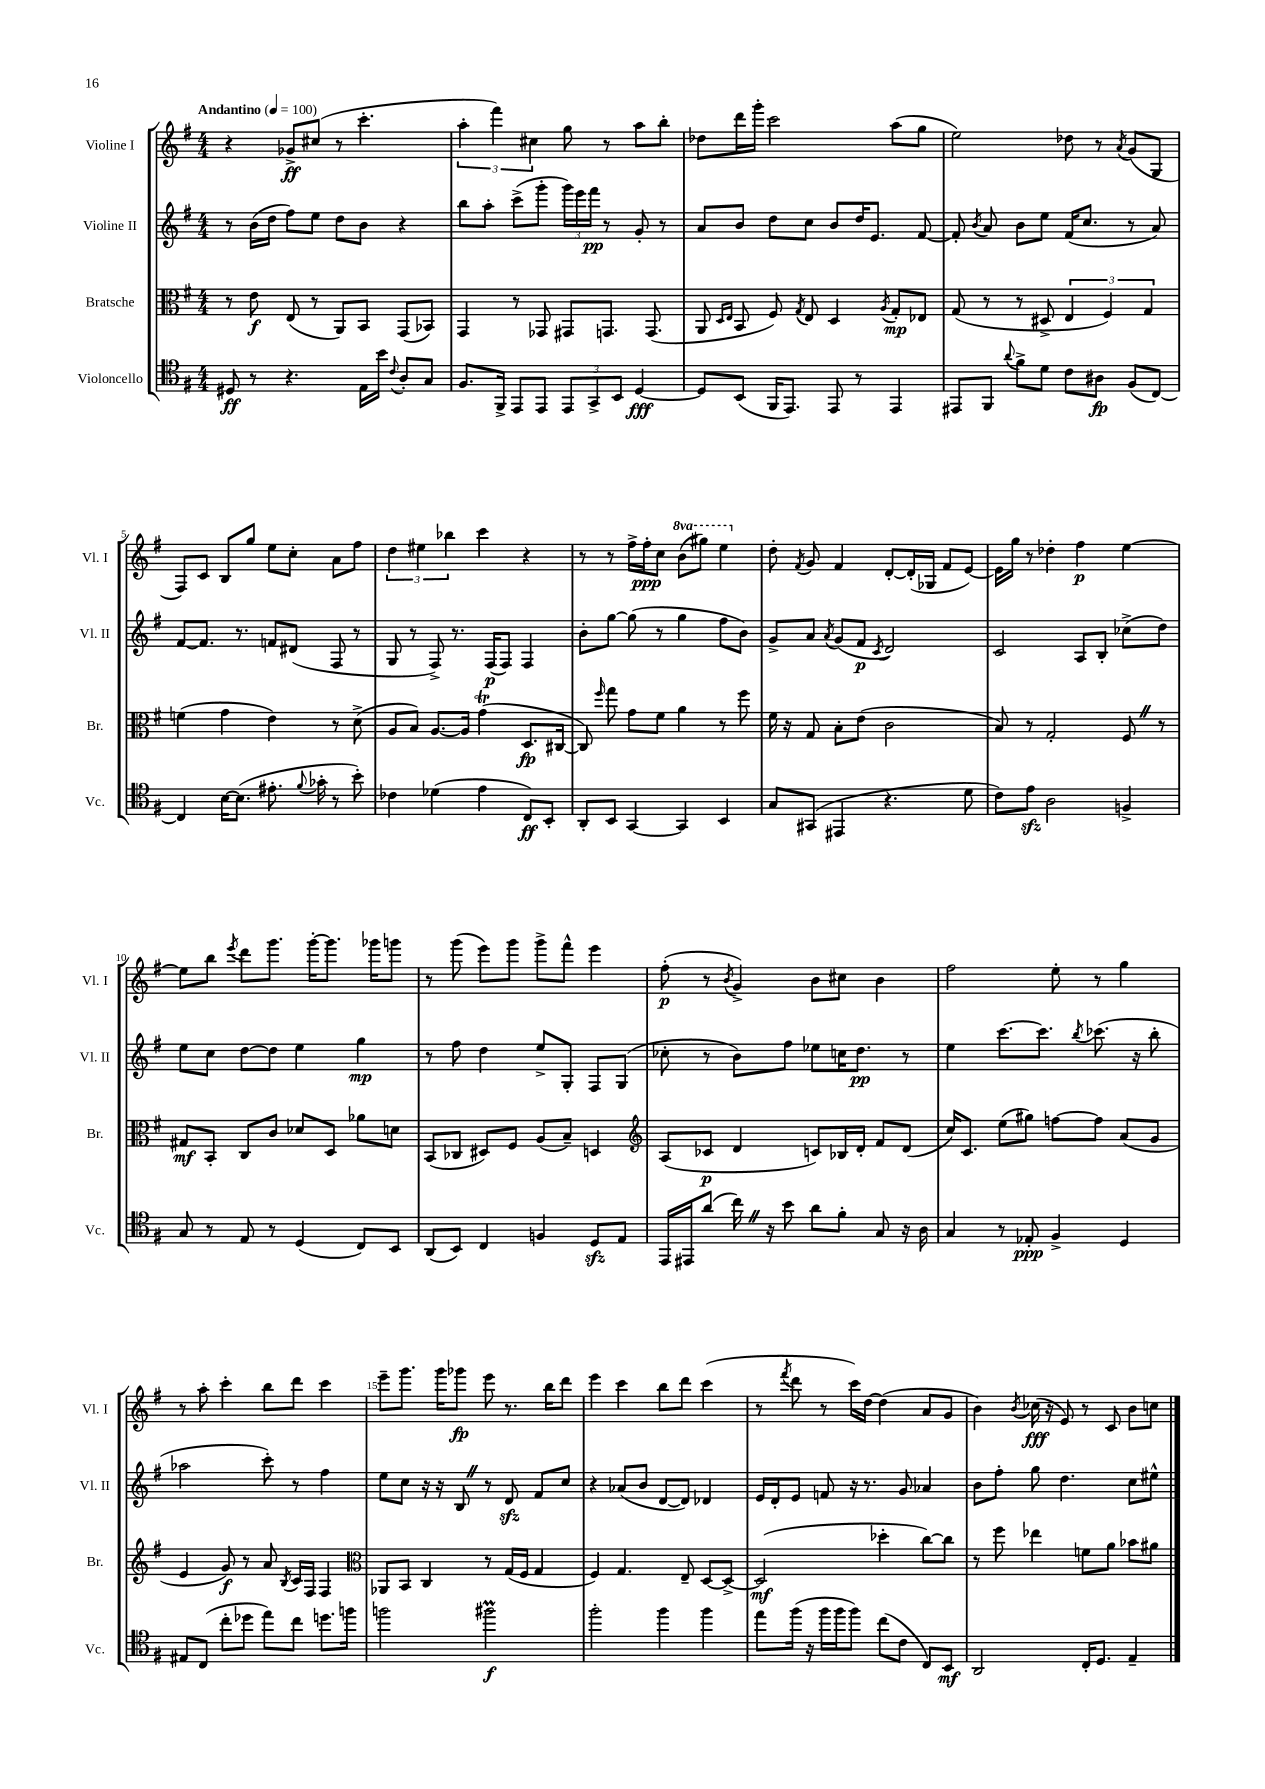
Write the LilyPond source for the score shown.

<<
\new StaffGroup <<
\new Staff = "s0" \with { instrumentName = "Violine I" shortInstrumentName = "Vl. I" } {
    \clef treble \key g \major \numericTimeSignature \time 4/4 \set Staff.ottavationMarkups = #ottavation-simple-ordinals \tempo "Andantino" 4 = 100
    \autoBeamOff r4 ges'8[->\ff cis''8]( r8 c'''4.-. |
    \tuplet 3/2 { a''4-. fis'''4) cis''4 } g''8 r8 a''8[ b''8]-. |
    des''8[ d'''16 g'''16]-. c'''2 a''8[( g''8] |
    e''2) des''8 r8 \acciaccatura { a'8 } g'8[( g8] |
    fis8[) c'8] b8[ g''8] e''8[ c''8]-. a'8[ fis''8] |
    \tuplet 3/2 { d''4 eis''4 bes''4 } c'''4 r4 |
    r8 r8 fis''16[-> fis''16-.\ppp c''8] \ottava #1 b''8[( gis'''8]) e'''4 \ottava #0 |
    d''8-. \acciaccatura { fis'8 } g'8 fis'4 d'8[~-. d'16-.( ges16] fis'8[ e'8]~) |
    e'16[ g''16] r8 des''4-. fis''4\p e''4~ |
    e''8[ b''8] \acciaccatura { e'''8 } d'''8[ g'''8.] g'''16[~-. g'''8.] ges'''16[ g'''8] |
    r8 g'''8( e'''8[) g'''8] g'''8[-> fis'''8]-^ e'''4 |
    fis''8-.\p( r8 \acciaccatura { b'8 } g'4->) b'8[ cis''8] b'4 |
    fis''2 e''8-. r8 g''4 |
    r8 a''8-. c'''4-. b''8[ d'''8] c'''4 |
    e'''8[-- g'''8.] g'''16[ ges'''8]\fp e'''8 r8. b''16[ d'''8] |
    e'''4 c'''4 b''8[ d'''8] c'''4( |
    r8 \acciaccatura { fis'''8 } d'''8 r8 c'''16[) d''16]~ d''4( a'8[ g'8] |
    b'4) \acciaccatura { b'8 } ces''16\fff( r16 e'8) r8 c'8 b'8[ c''8] \bar "|." |
}
\new Staff = "s1" \with { instrumentName = "Violine II" shortInstrumentName = "Vl. II" } {
    \clef treble \key g \major \numericTimeSignature \time 4/4
    \autoBeamOff r8 b'16[( d''16] fis''8[) e''8] d''8[ b'8] r4 |
    b''8[ a''8]-. c'''8[->( g'''8]-. \tuplet 3/2 { g'''16[) e'''16 fis'''16]\pp } r8 g'8-. r8 |
    a'8[ b'8] d''8[ c''8] b'8[ d''16 e'8.] fis'8~ |
    fis'8-. \acciaccatura { b'8 } a'8 b'8[ e''8] fis'16[( c''8.] r8 a'8) |
    fis'8[~ fis'8.] r8. f'8[ dis'8]( fis8 r8 |
    g8 r8 fis8->) r8. fis16[\p( fis8]) fis4 |
    b'8[-. g''8]~ g''8( r8 g''4 fis''8[ b'8]) |
    g'8[-> a'8] \acciaccatura { a'8 } g'8[( fis'8]\p \acciaccatura { c'8 } d'2) |
    c'2 a8[ b8]-. ces''8[->( d''8]) |
    e''8[ c''8] d''8[~ d''8] e''4 g''4\mp |
    r8 fis''8 d''4 e''8[-> g8]-. fis8[ g8]( |
    ces''8-. r8 b'8[) fis''8] ees''8[ c''16 d''8.]\pp r8 |
    e''4 c'''8.[~ c'''8.] \acciaccatura { b''8 } ces'''8.( r16 b''8-. |
    aes''2 c'''8-.) r8 fis''4 |
    e''8[ c''8] r16 r16 b8 \once \override BreathingSign.text = \markup { \musicglyph "scripts.caesura.straight" } \breathe r8 d'8\sfz fis'8[ c''8] |
    r4 aes'8[( b'8] d'8[~ d'8]) des'4 |
    e'16[ d'16-. e'8] f'8 r16 r8. g'8 aes'4 |
    b'8[ fis''8]-. g''8 d''4. c''8[ eis''8]-^ \bar "|." |
}
\new Staff = "s2" \with { instrumentName = "Bratsche" shortInstrumentName = "Br." } {
    \clef alto \key g \major \numericTimeSignature \time 4/4
    \autoBeamOff r8 e'8\f e8( r8 a,8[) b,8] g,8[( bes,8]) |
    g,4 r8 ges,8 gis,8[ g,8.] g,8.( |
    a,8 \grace { d16[ e16] } b,8 fis8) \acciaccatura { g8 } e8 d4 \acciaccatura { a8 } g8[-.\mp ees8] |
    g8( r8 r8 dis8-> \tuplet 3/2 { e4 fis4) g4 } |
    f'4( g'4 e'4) r8 d'8->( |
    a8[ b8]) a8.[~ a16] g'4\trill( d8.[\fp cis16]~ |
    cis8) \grace { fis''16 } g''8 g'8[ fis'8] a'4 r8 fis''8 |
    fis'16 r16 g8 b8[-. e'8]( c'2 |
    b8) r8 g2-. fis8 \once \override BreathingSign.text = \markup { \musicglyph "scripts.caesura.straight" } \breathe r8 |
    gis8[\mf b,8]-. c8[ c'8] des'8[ d8] aes'8[ d'8] |
    b,8[( ces8] dis8[) fis8] a8[( b8]--) d4 |
    \clef treble a8[( ces'8]\p d'4 c'8[) bes16 d'16]-. fis'8[ d'8]( |
    c''16[) c'8.] e''8[( gis''8]) f''8[~ f''8] a'8[( g'8] |
    e'4 g'8\f) r8 a'8 \acciaccatura { b8 } c'16[ fis16] fis4 |
    \clef alto aes,8[ b,8] c4 r8 g16[( fis16] g4 |
    fis4) g4. e8-- d8[~ d8]~-> |
    d2\mf( des''4-. c''8[~) c''8] |
    r8 fis''8 ees''4 f'8[ a'8] bes'8[ ais'8] \bar "|." |
}
\new Staff = "s3" \with { instrumentName = "Violoncello" shortInstrumentName = "Vc." } {
    \clef tenor \key g \major \numericTimeSignature \time 4/4
    \autoBeamOff dis8\ff r8 r4. e16[ b'16] \appoggiatura { c'8 } a8[-. g8] |
    fis8.[ fis,16]-> e,8[ e,8] \tuplet 3/2 { e,8[ g,8-> b,8] } d4~\fff |
    d8[ b,8]( fis,16[ e,8.]) e,8 r8 e,4 |
    eis,8[ fis,8] \appoggiatura { a'8 } fis'8[-> d'8] c'8[ ais8]\fp fis8[( c8]~) |
    c4 b16[~ b8.]( eis'8.-. \appoggiatura { fis'8 } ges'16-. r8 b'8-.) |
    ces'4 des'4( e'4 c8[\ff) b,8]-. |
    a,8[-. b,8] g,4~ g,4 b,4 |
    g8[ gis,8]( eis,4 r4. d'8 |
    c'8[) e'8]\sfz a2 f4-> |
    g8 r8 e8 r8 d4( c8[) b,8] |
    a,8[( b,8]) c4 f4 d8[\sfz e8] |
    e,16[ eis,16 a'8]( c''16) \once \override BreathingSign.text = \markup { \musicglyph "scripts.caesura.straight" } \breathe r16 b'8 a'8[ fis'8]-. g8 r16 a16 |
    g4 r8 ees8-.\ppp fis4-> d4 |
    eis8[ c8]( c''8[-. des''8] e''8[) c''8] d''8.[ f''16] |
    f''2 fis''2\prall\f |
    fis''2-. fis''4 fis''4 |
    e''8[ fis''16]( r16 fis''16[ fis''16 fis''8]) c''8[( c'8] c8[) b,8]\mf |
    a,2 c16[-. d8.] e4-- \bar "|." |
}
>>
>>
\layout { \context { \Score \override BarNumber.break-visibility = ##(#f #t #t) barNumberVisibility = #(every-nth-bar-number-visible 5) } }
